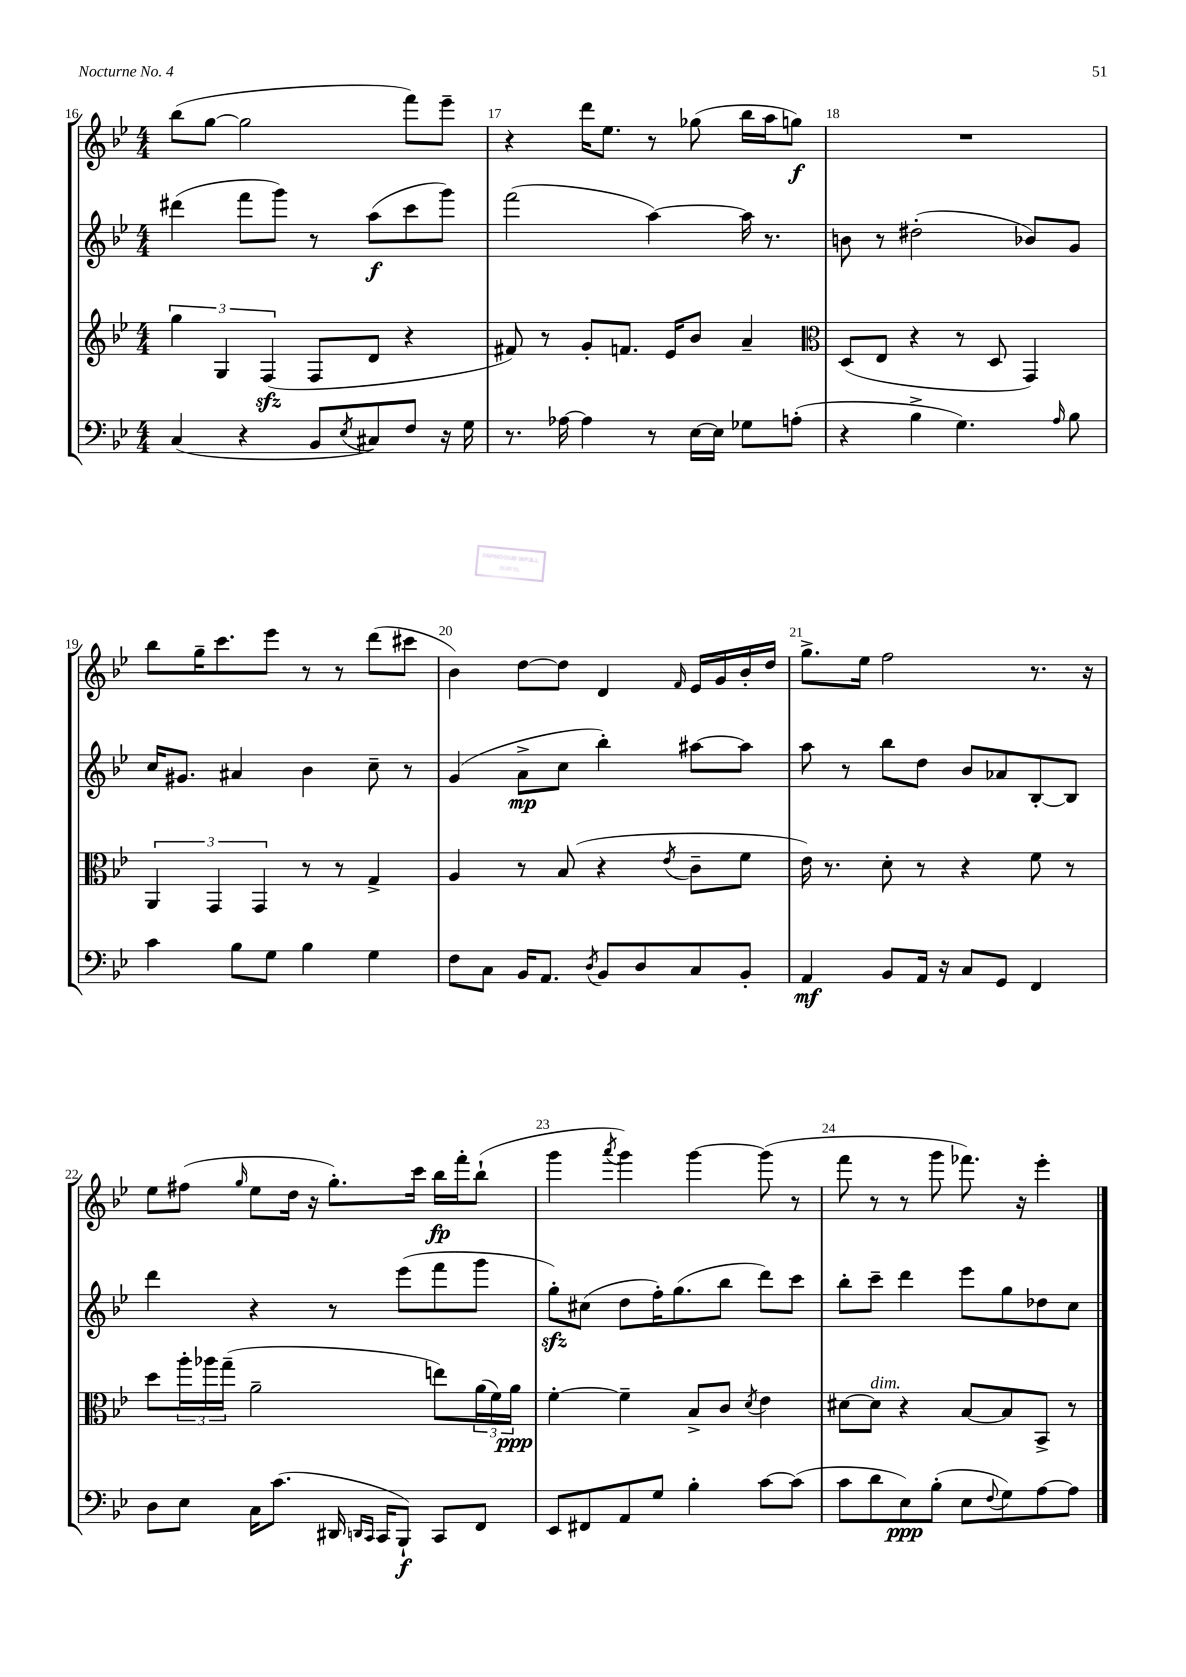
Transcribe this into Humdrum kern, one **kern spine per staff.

**kern	**kern	**kern	**kern
*staff4	*staff3	*staff2	*staff1
*clefF4	*clefG2	*clefG2	*clefG2
*k[b-e-]	*k[b-e-]	*k[b-e-]	*k[b-e-]
*M4/4	*M4/4	*M4/4	*M4/4
(4C	6gg	(4ddd#	(8bb-
.	.	.	[8gg
.	6G	.	.
4r	.	8fff	2gg]
.	(6F	.	.
.	.	8ggg)	.
8BB-	8F	8r	.
8qE-	.	.	.
8C#)	8d	(8aa	.
8F	4r	8ccc	8fff)
16r	.	8ggg)	8eee-~
16G	.	.	.
=	=	=	=
8.r	8f#)	(2fff	4r
.	8r	.	.
[16A-	.	.	.
4A-]	8g'	.	16ddd
.	.	.	8.ee-
.	8.f	.	.
8r	.	[4aa)	8r
.	16e-	.	.
[16E-	8b-	.	(8gg-
16E-]	.	.	.
8G-	4a~	16aa]	16bb-
.	.	8.r	16aa
(8A'	.	.	8gg)
=	=	=	=
*	*clefC3	*	*
4r	(8D	8b	1r
.	8E-	8r	.
4B-^	4r	(2dd#'	.
4.G)	8r	.	.
.	8D	.	.
.	4GG)	8b-)	.
16qqA	.	.	.
8B-	.	8g	.
=	=	=	=
4c	6AA	16cc	8bb-
.	.	8.g#	.
.	.	.	16gg~
.	6GG	.	.
.	.	.	8.ccc
8B-	.	4a#	.
.	6GG	.	.
8G	.	.	8eee-
4B-	8r	4b-	8r
.	8r	.	8r
4G	4G^	8cc~	(8ddd
.	.	8r	8ccc#
=	=	=	=
8F	4A	(4g	4b-)
8C	.	.	.
16BB-	8r	8a^	[8dd
8.AA	.	.	.
.	(8B-	8cc	8dd]
8qD	.	.	.
8BB-	4r	4bb-')	4d
8D	.	.	.
.	8qe-	.	16qqf
8C	8c~	[8aa#	16e-
.	.	.	16g
8BB-'	8f	8aa#]	16b-'
.	.	.	16dd
=	=	=	=
4AA	16e-)	8aa	8.gg^
.	8.r	.	.
.	.	8r	.
.	.	.	16ee-
8BB-	8d'	8bb-	2ff
16AA	8r	8dd	.
16r	.	.	.
8C	4r	8b-	.
8GG	.	8a-	.
4FF	8f	[8B-'	8.r
.	8r	8B-]	.
.	.	.	16r
=	=	=	=
8D	8dd	4ddd	8ee-
8E-	24aa'	.	(8ff#
.	24aa-	.	.
.	(24gg~	.	.
.	.	.	16qqgg
16C	2a~	4r	8ee-
(8.c	.	.	.
.	.	.	16dd
.	.	.	16r
16DD#	.	8r	8.gg')
16qqDD	.	.	.
16qqCC	.	.	.
16CC	.	.	.
8BBB-`)	.	(8eee-	.
.	.	.	16ccc
8CC	8ee)	8fff	16bb-
.	.	.	16fff'
8FF	(24a	8ggg	(8bb-`
.	24f)	.	.
.	24a	.	.
=	=	=	=
8EE-	[4f'	8gg')	4ggg
8FF#	.	(8cc#	.
.	.	.	8qaaa
8AA	4f~]	8dd	4ggg)
8G	.	16ff')	.
.	.	(8.gg	.
4B-'	8B-^	.	[4ggg
.	8c	8bb-	.
.	8qd	.	.
[8c	4e-	8ddd)	(8ggg]
(8c]	.	8ccc	8r
=	=	=	=
8c	[8d#	8bb-'	8fff
8d	8d#]	8ccc~	8r
8E-)	4r	4ddd	8r
(8B-'	.	.	8ggg
8E-	[8B-	8eee-	8.fff-)
8qqF	.	.	.
8G)	8B-]	8gg	.
.	.	.	16r
[8A	8BB-^	8dd-	4eee-'
8A]	8r	8cc	.
==	==	==	==
*-	*-	*-	*-
